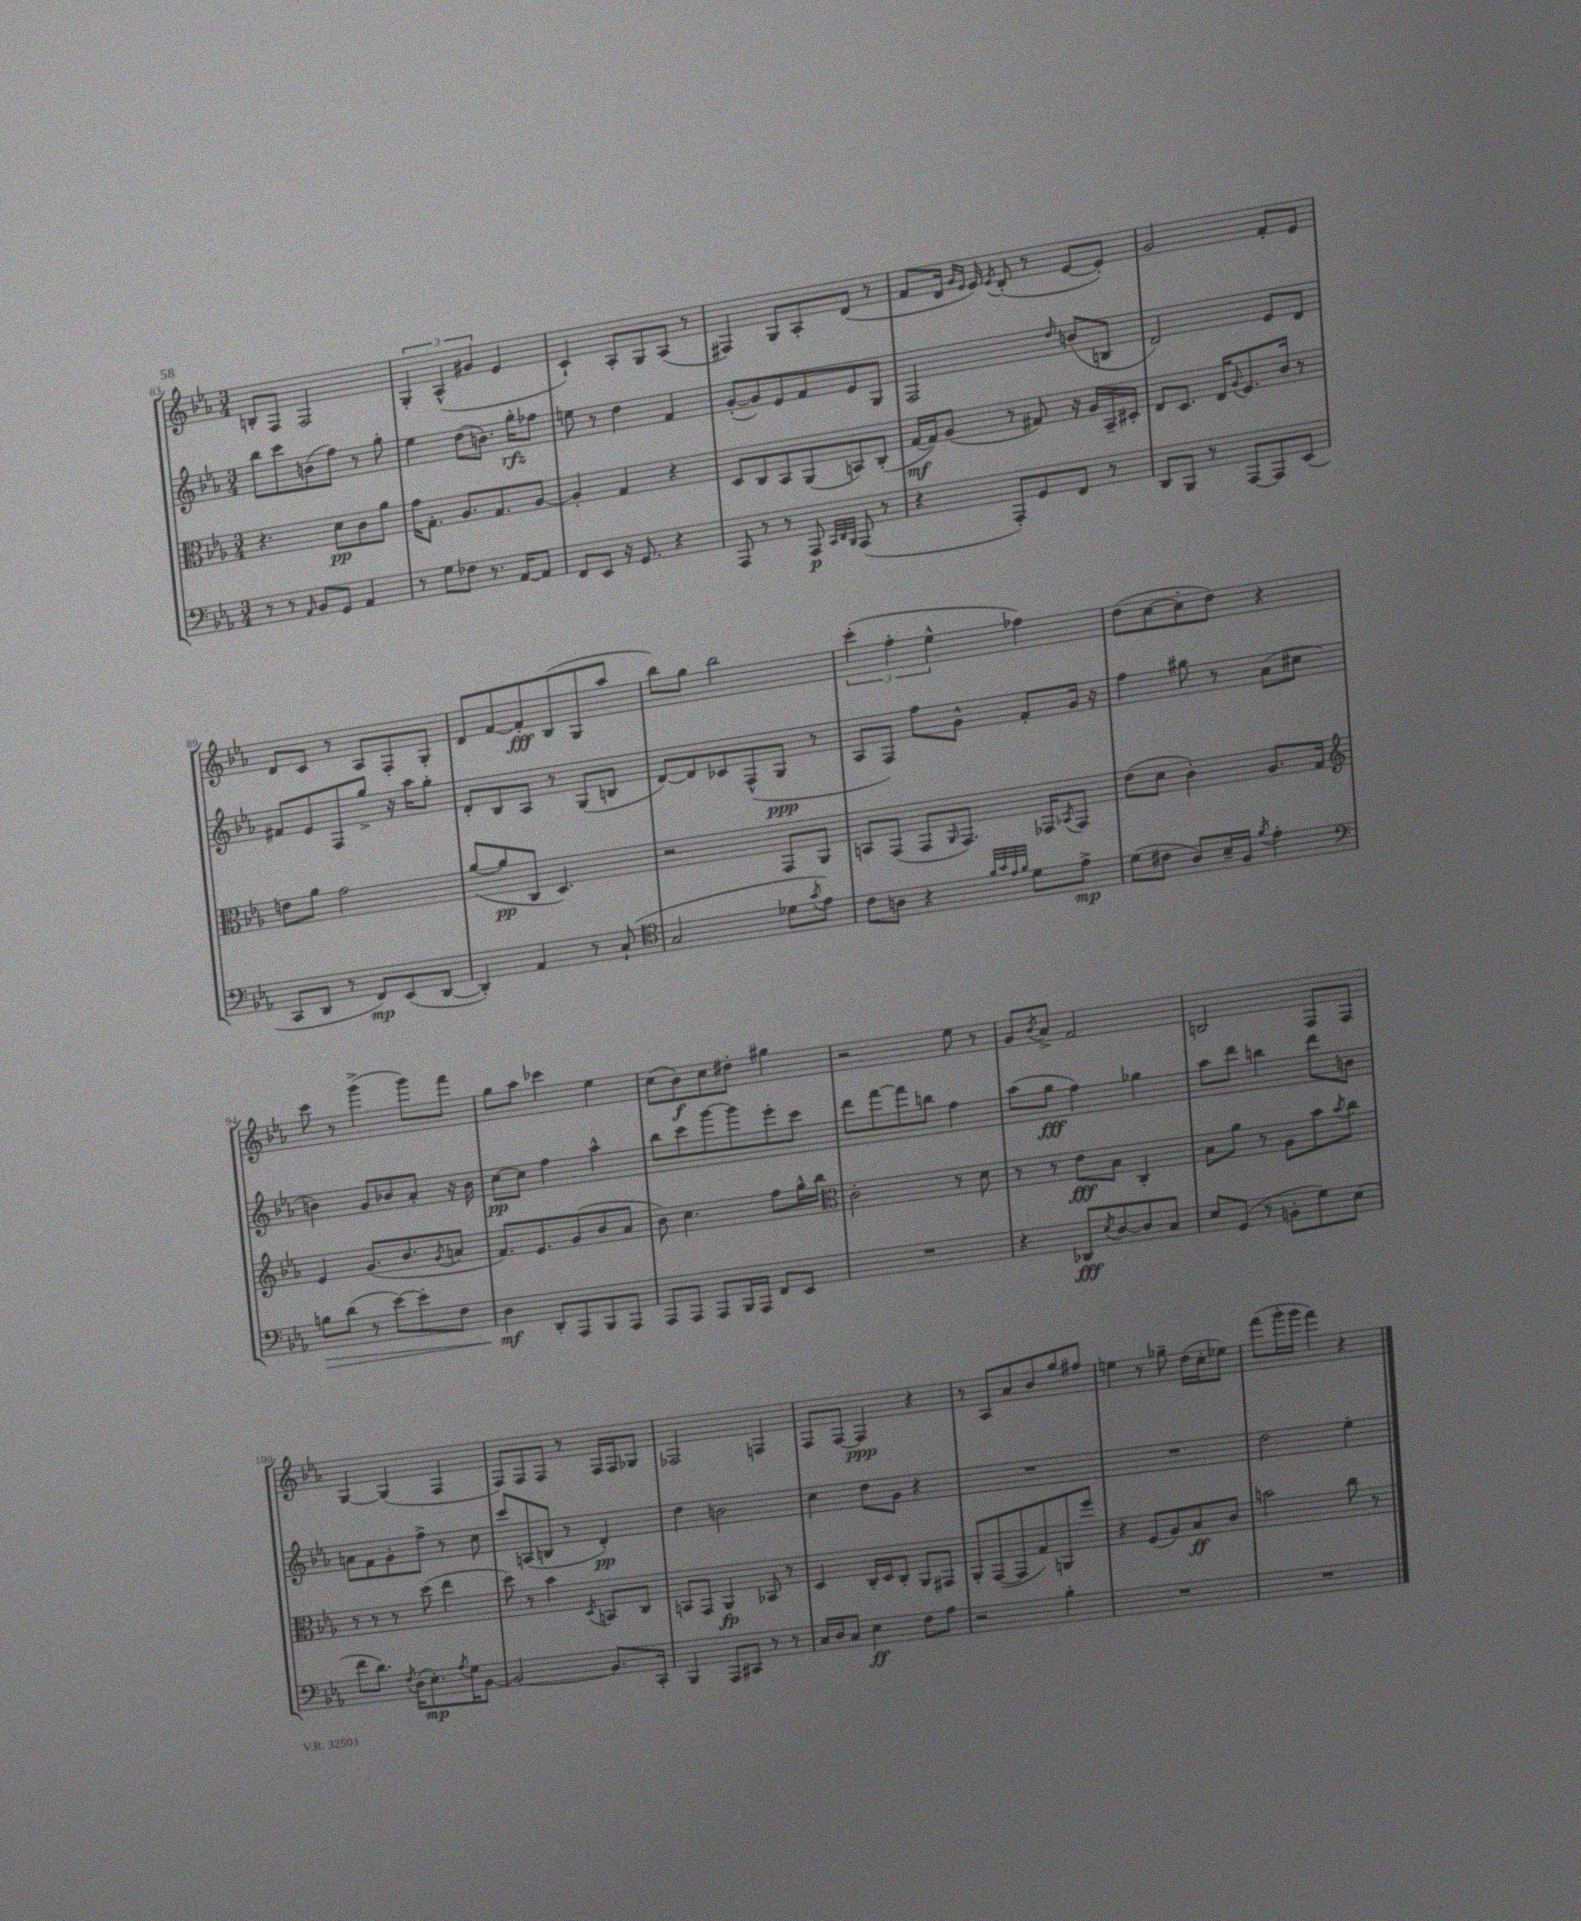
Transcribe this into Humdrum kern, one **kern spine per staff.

**kern	**kern	**kern	**kern
*staff4	*staff3	*staff2	*staff1
*clefF4	*clefC3	*clefG2	*clefG2
*k[b-e-a-]	*k[b-e-a-]	*k[b-e-a-]	*k[b-e-a-]
*M3/4	*M3/4	*M3/4	*M3/4
8r	4.r	8bb-\L	8B'/L
8r	.	8ccc\	8F/J
16qqAA-/	.	.	.
8BB-/L	.	(8b\	2F/
8GG/J	8d\L	8ff\J)	.
4AA-/	8c\	8r	.
.	8a-\J	8gg'\	.
=	=	=	=
8r	16g\LK	4ee-\	6G'/
.	8.G'\J	.	.
8G\L	.	.	.
.	.	.	(6A-^^/
8F-\J	8.A-/L	(8dd\L	.
.	.	.	6g#/
8.r	.	8.b\J)	.
.	8.G/	.	.
.	.	.	4e-/
[16AA-/LK	.	16gg'\LK	.
8AA-/]J	[8A-/J	8ff-\J	.
=	=	=	=
8FF/L	4A-'/]	8ee\	4c`/)
8EE-/J	.	8r	.
16r	4G/	4dd\	8A-'/L
8.GG/	.	.	.
.	.	.	8G/
4r	4r	4f/	(8A-/J
.	.	.	8r
=	=	=	=
8AAA-/	8D/L	([8g'/L	4F#/)
8r	8C/	8g/])	.
8r	8BB-/	8e-/	8G/L
8AAA-/	(8AA-/	8f/	8A-'/
32qqCC/LLL	.	.	.
32qqDD/	.	.	.
32qqBBB-/JJJ	.	.	.
(8AAA-/	8BB/)	8e-/	(8d/J
8r	(8C'/J	8G/J	8r
=	=	=	=
4r	[16G/LL	2F/	8f/L
.	16G/]J)	.	.
.	(8A-/J	.	16d/Jk
.	.	.	16qqg/LL
.	.	.	16qqe-/JJ
.	.	.	16e-/)
.	.	.	8qe-/
8AAA-'/L)	8r	.	(8d'/
8GG/	8G#/)	.	8r
.	.	16qqdd/	.
8FF/J	16r	(8b/L	[8e-/L
.	16A-/LL	.	.
8r	16BB-~/	8B/J	8e-'/]J)
.	16D#'/JJ	.	.
=	=	=	=
8DD/L	8E-/L	2d/)	2g/
8BBB-/J	8.D/J	.	.
8r	.	.	.
.	16E-/LK	.	.
.	8qqA-/	.	.
[8AAA-/L	8.F/	.	.
8AAA-/]	.	8e-/L	8f'/L
.	16c/Jk	.	.
(8EE-/J	8r	8d/J	8e-/J
=	=	=	=
8CC/L	8e\L	8f#/L	8d/L
8DD/J	8a-\J	8e-/	8c/J
8r	2g\	8F/	8r
8FF/L)	.	8gg^/J	8A-/L
(8EE-/	.	16r	8F'/
.	.	16aa-\LK	.
[8DD/J	.	8gg'\J	8G'/J
=	=	=	=
4DD'/])	([8a-/L	8d'/L	8d/L
.	8a-/]	8B-/	[8f/
4AA-/	8C/J	8A-/J	8f'/]
.	4.D/)	8r	(8B-/
8r	.	(8G/L	8G/
(8C`/	.	8B/J	8aa-/J
=	=	=	=
*clefC4	*	*	*
2G/	2r	[8d/L)	8bb-\L)
.	.	8d/]	8gg\J
.	.	8c-/	2bb-\
.	.	(8F^^/	.
8d-\L	8GG/L	8G/J	.
8qg/	.	.	.
8e-\J)	8AA-/J	8r	.
=	=	=	=
8c\L	8BB/L	8A-/L	(6ccc'\
8A\J	(8GG/J	8F/J)	.
.	.	.	6ff'\
4r	8GG/L	8ff\L	.
.	.	.	6ee-^^\
.	16qqAA-/	.	.
.	8.GG/J)	8g^^\J	.
32qqf/LLL	.	.	.
32qqg/	.	.	.
32qqe-/	.	.	.
32qqf/JJJ	.	.	.
8d\L	.	8f'/L	4ff-\)
.	16GG-/LK	.	.
.	8qBB-/	.	.
8e-^\J	8GG-/J	16g/Jk	.
.	.	16r	.
=	=	=	=
(8d\L	(8e-\L	4ff\	(8dd\L
8c#\J	8d\J	.	[8cc\
8A-/L)	4c'\)	8gg#\	8cc'\]
16B-~/L	.	8r	8dd\J)
16F/JJ	.	.	.
8qf/	.	.	.
4e-'\	8.A-/L	(8a-\L	4r
.	.	8cc#\J	.
.	16G/Jk	.	.
=	=	=	=
*clefF4	*clefG2	*	*
8B\L	4e-/	4b\)	8ccc\
(8d\J	.	.	8r
8r	(8.g/L	8g/L	(4ggg^\
[8e-\L)	.	8b-/	.
.	8.b-/	.	.
8e-'\]	.	8a-'/J	8ggg\L)
.	8qg/	.	.
8F\J	8a/J	16r	8fff\J
.	.	16b-\	.
=	=	=	=
4D\	8.f/L)	[8cc\L	8gg\L
.	.	8cc\]J	8aa-\J
.	8.e-/	.	.
8DD'/L	.	4ff\	4ccc-\
8AAA-/	(8g/	.	.
8BBB-/	8b-/	4aa-^^\	4ee-\
8AAA-/J	8a-/J	.	.
=	=	=	=
8AAA-/L	8b-\)	8bb-\L	(8cc\L
8AAA-/J	4.cc\	8ccc\	8b-\)
8AAA-/L	.	[8ggg\	8cc\
16BBB-/L	.	8ggg\]	8dd#'\J
16AAA-/JJ	.	.	.
8FF/L	8ff\L	8eee-'\	4gg#\
8EE-/J	16gg^^\L	8ccc\J	.
.	16bb-\JJ	.	.
=	=	=	=
*	*clefC3	*	*
2.r	2c'\	8ddd\L	2r
.	.	[8fff\	.
.	.	8fff\]	.
.	.	8bb\J	.
.	8r	4ff\	8ee-\
.	8d\	.	8r
=	=	=	=
4r	8r	(8aa-\L	8g/L
.	.	.	8qb-/
.	8r	8gg\J	8a-^/J
8DD-/L	8e-\L	4ff\)	2f/
8qE-/	.	.	.
[8D/	8B-\J	.	.
8D/]	4C'/	4gg-\	.
8C/J	.	.	.
=	=	=	=
8E-/L	8B-\L	8aa-\L	2B/
(8GG/J	8a-\J	8ddd\J	.
8r	8r	4bb\	.
8BB'\L	8A-\L	.	.
8G\)	8b-\	8ddd\L	8F/L
.	8qb-/	.	.
(8E-\J	8cc\J	8b\J	8F/J
=	=	=	=
8f\L	8r	8a\L	[4G/
8.d\J)	8r	8f\	.
.	8r	8g'\	(4G/]
8qF/	.	.	.
(16D\LK	.	.	.
8.E-'\)	(8dd\	8ff^\J	.
.	4ee-\	8r	4F/
8qA-/	.	.	.
16G\K	.	.	.
[8BB-\J	.	8cc\	.
=	=	=	=
2BB-/_	8dd\)	8ccc/L	8F/L)
.	8r	(8A/	8F/
.	4b-\	8B/J	8F/J
.	.	8r	8r
.	8qD/	.	.
8.BB-/]L	8BB/L	4d'/)	16F/LL
.	.	.	16F/J
.	8C/J	.	8G-/J
16CC'/Jk	.	.	.
=	=	=	=
4BBB-/	8BB/L	4dd\	2F-/
.	8GG/J	.	.
8AAA-/L	4AA-/	2b\	.
8CC#/J	.	.	.
8r	8BB-/	.	4F/
8r	8r	.	.
=	=	=	=
16C/LL	4D/	4cc\	8F/L
16D/J	.	.	.
8C/J	.	.	[8F/J
4E-\	16C'/LL	8dd\L	4F/]
.	16D/J	.	.
.	8C'/J	8g\J	.
8F\L	8AA-/L	4r	4r
8A-\J	8GG#/J	.	.
=	=	=	=
2r	8AA-'/L	2.r	8r
.	([8GG/	.	8A-/L
.	8GG/]	.	8a-/
.	8G/)	.	8b-/
4B-'\	8AA/	.	8gg/
.	8ff/J	.	8ff#/J
=	=	=	=
2.r	4r	2.r	4ee\
.	(8F/L	.	8r
.	8A-/)	.	8gg-~\
.	8B-/	.	(16dd\LL
.	.	.	16cc'\J
.	8c/J	.	8ee-\J)
=	=	=	=
2.r	2b\	2dd\	(8fff\L
.	.	.	16ggg'\L
.	.	.	16ggg\JJ
.	.	.	4fff\)
.	8cc\	4ee-'\	4r
.	8r	.	.
==	==	==	==
*-	*-	*-	*-
